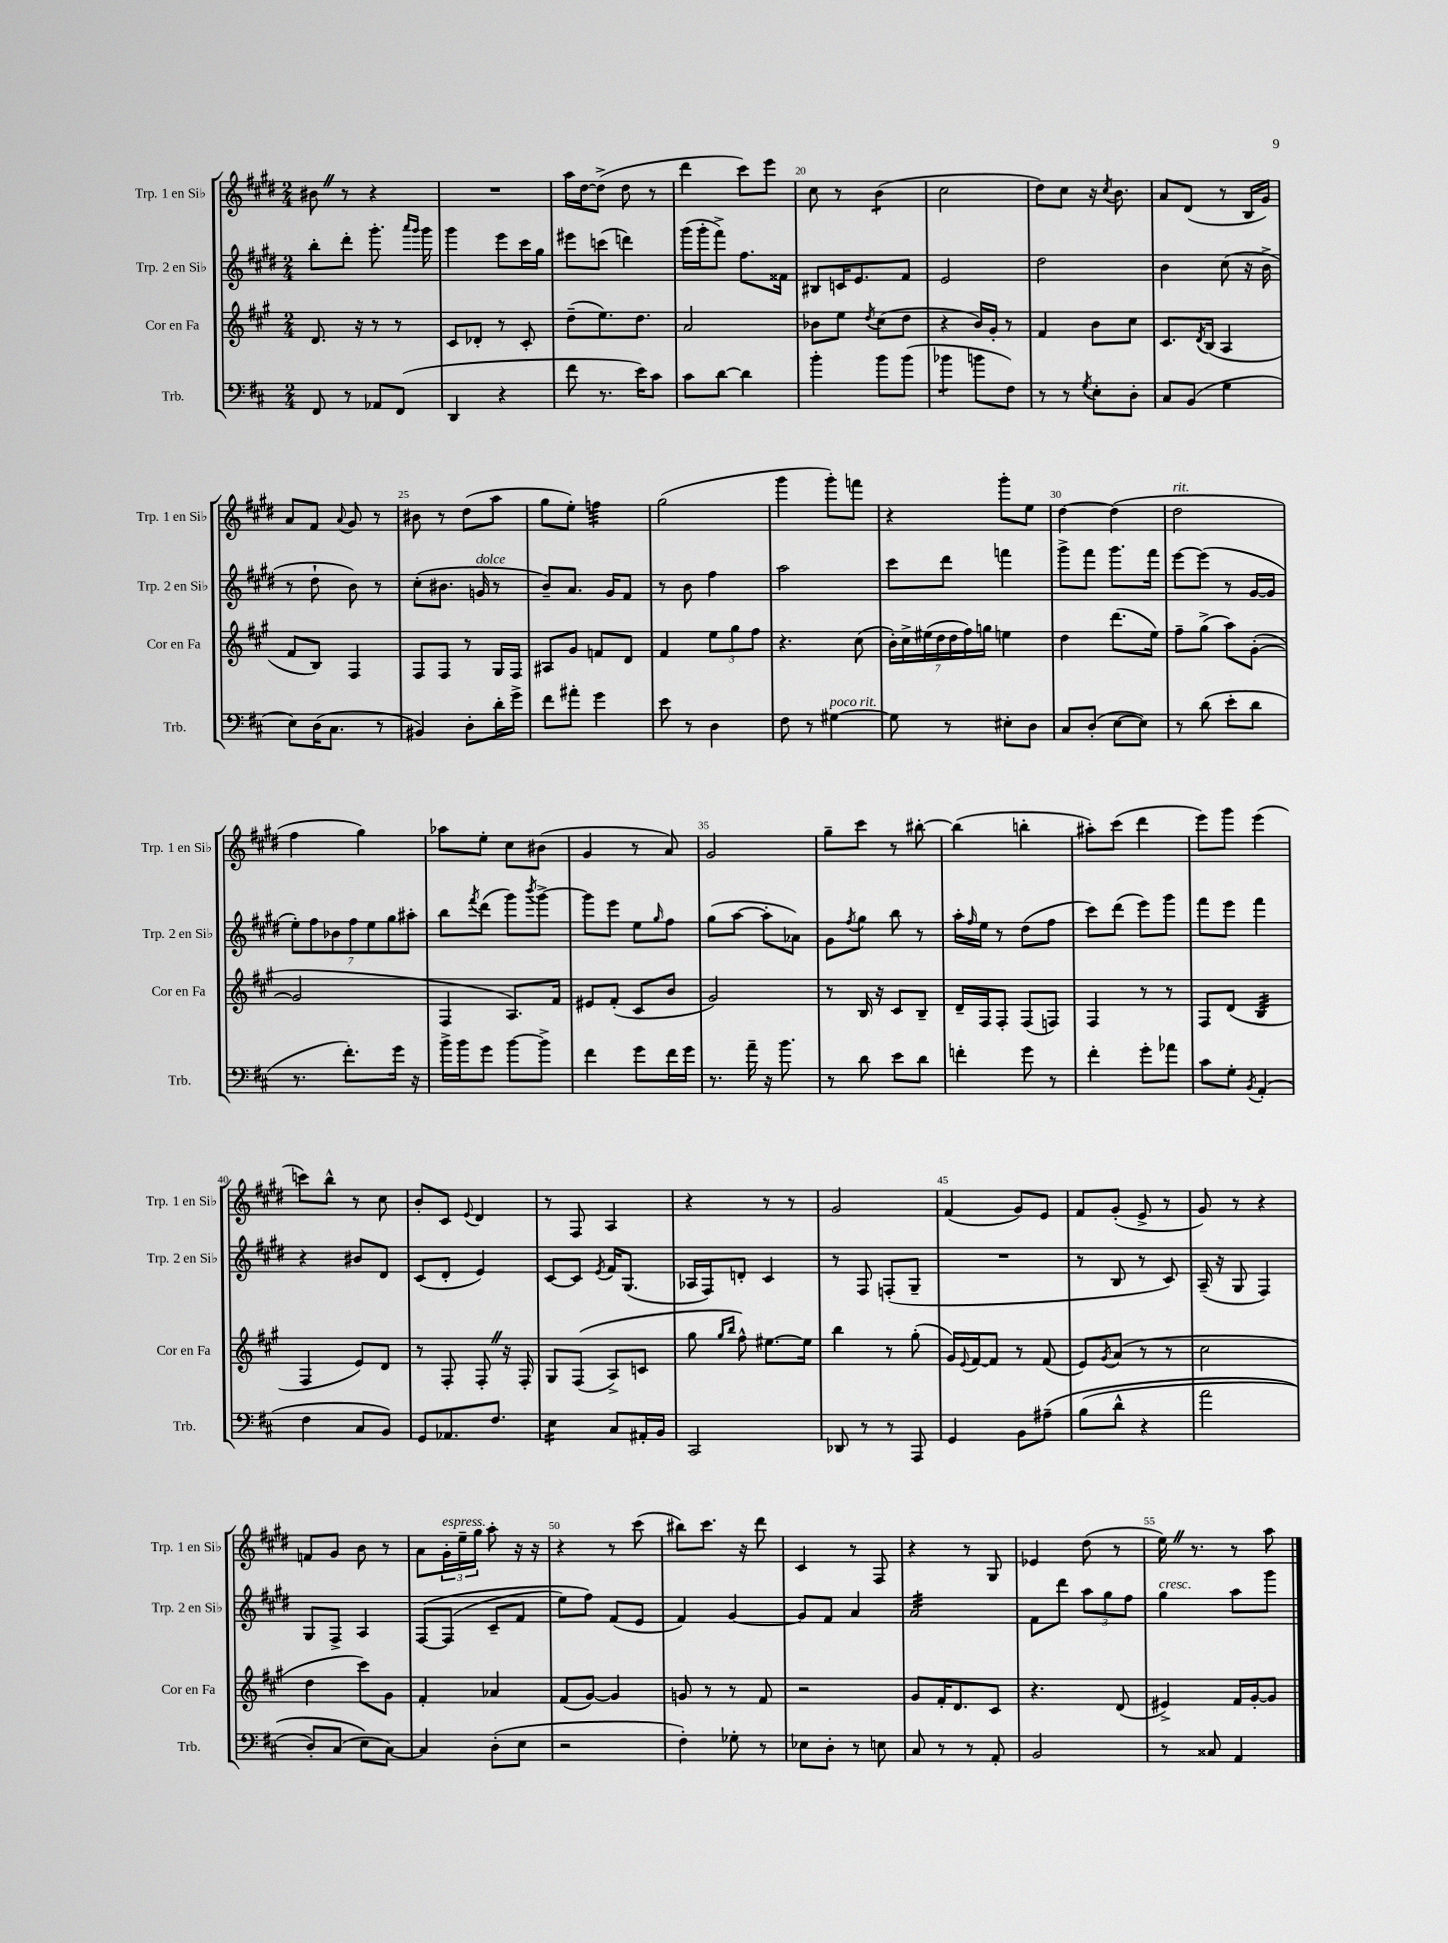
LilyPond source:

<<
\new StaffGroup <<
\new Staff = "s0" \with { instrumentName = "Trp. 1 en Sib" shortInstrumentName = "Trp. 1 en Sib" } {
    \clef treble \key e \major \numericTimeSignature \time 2/4
    bis'8 \once \override BreathingSign.text = \markup { \musicglyph "scripts.caesura.straight" } \breathe r8 r4 |
    R2 |
    a''16 dis''16~ dis''8->( dis''8 r8 |
    dis'''4 cis'''8) e'''8 |
    cis''8 r8 b'4:8( |
    cis''2 |
    dis''8) cis''8 r16 \acciaccatura { cis''8 } b'8. |
    a'8 dis'8( r8 b16 gis'16) |
    a'8 fis'8 \appoggiatura { a'8 } gis'8 r8 |
    bis'8 r8 dis''8( a''8 |
    gis''8 e''8-.) f''4:32 |
    gis''2( |
    gis'''4 gis'''8-.) f'''8 |
    r4 gis'''8-. e''8 |
    dis''4~ dis''4( |
    dis''2^\markup { \italic "rit." } |
    fis''4 gis''4) |
    aes''8 e''8-. cis''8 bis'8( |
    gis'4 r8 a'8) |
    gis'2 |
    gis''8-- cis'''8 r8 bis''8~-. |
    bis''4( b''4-. |
    ais''8-.) cis'''8( dis'''4 |
    e'''8) gis'''8 e'''4( |
    c'''8) b''8-^ r8 cis''8 |
    b'8-. cis'8 \appoggiatura { e'8 } dis'4 |
    r8 fis8 a4 |
    r4 r8 r8 |
    gis'2 |
    fis'4( gis'8) e'8 |
    fis'8 gis'8-.( e'8-> r8 |
    gis'8) r8 r4 |
    f'8 gis'8 b'8 r8 |
    a'8 \tuplet 3/2 { gis'16-.^\markup { \italic "espress." } e''16-- gis''16 } a''8-. r16 r16 |
    r4 r8 cis'''8( |
    bis''8) cis'''8. r16 dis'''8 |
    cis'4 r8 fis8 |
    r4 r8 gis8 |
    ees'4 dis''8( r8 |
    e''16) \once \override BreathingSign.text = \markup { \musicglyph "scripts.caesura.straight" } \breathe r8. r8 a''8 \bar "|." |
}
\new Staff = "s1" \with { instrumentName = "Trp. 2 en Sib" shortInstrumentName = "Trp. 2 en Sib" } {
    \clef treble \key e \major \numericTimeSignature \time 2/4
    b''8-. dis'''8-. gis'''8.-. \grace { a'''16 gis'''16 } gis'''16 |
    gis'''4 e'''8 cis'''16 gis''16 |
    eis'''8 c'''8( d'''4) |
    gis'''16( gis'''16-. fis'''8->) fis''8. fisis'16 |
    bis8 c'16 e'8. fis'8 |
    e'2 |
    dis''2 |
    b'4 cis''8( r16 b'16-> |
    r8 dis''8-! b'8) r8 |
    cis''8-.( bis'8. g'16^\markup { \italic "dolce" } r8 |
    b'8--) a'8. gis'16 fis'8 |
    r8 b'8 fis''4 |
    a''2 |
    cis'''8 dis'''8 f'''4 |
    gis'''8-> fis'''8 gis'''8. fis'''16 |
    e'''8~ e'''8( r8 gis'16~ gis'16 |
    \tuplet 7/4 { e''8-.) fis''8 bes'8 fis''8 e''8 gis''8 ais''8-. } |
    b''8 \acciaccatura { fis'''8 } dis'''8( gis'''8) \acciaccatura { b'''8 } gis'''8~-> |
    gis'''8 e'''8 e''8 \grace { gis''16 } fis''8 |
    gis''8( a''8~ a''8-. aes'8) |
    gis'8 \acciaccatura { fis''8 } gis''8 b''8 r8 |
    a''16-. \grace { fis''16 } e''16 r8 dis''8( fis''8 |
    cis'''8) dis'''8( e'''8) gis'''8 |
    fis'''8 e'''8 fis'''4 |
    r4 bis'8 dis'8 |
    cis'8( dis'8-. e'4) |
    cis'8~ cis'8 \acciaccatura { e'8 } fis'16 gis8.( |
    aes16 fis16) d'8-. cis'4 |
    r8 fis8 f8-.( gis8-- |
    R2 |
    r8 b8 r8 cis'8) |
    a16--( r16 gis8 fis4) |
    gis8 fis8-> a4 |
    fis8~\( fis8( cis'8-- fis'8 |
    e''8) fis''8\) fis'8( e'8 |
    fis'4) gis'4~ |
    gis'8 fis'8 a'4 |
    a'2:32 |
    fis'8 dis'''8 \tuplet 3/2 { a''8 gis''8 fis''8 } |
    gis''4^\markup { \italic "cresc." } a''8 gis'''8 \bar "|." |
}
\new Staff = "s2" \with { instrumentName = "Cor en Fa" shortInstrumentName = "Cor en Fa" } {
    \clef treble \key a \major \numericTimeSignature \time 2/4
    d'8. r16 r8 r8 |
    cis'8 des'8-. r8 cis'8-. |
    d''8--( e''8.) d''8. |
    a'2 |
    bes'8 e''8 \acciaccatura { d''8 } cis''8( d''8 |
    r4 b'16) gis'16-. r8 |
    fis'4 b'8 cis''8 |
    cis'8. \acciaccatura { d'8 } b16( a4 |
    fis'8 b8) fis4 |
    fis8 fis8 r8 gis16 fis16 |
    ais8 gis'8 f'8 d'8 |
    fis'4 \tuplet 3/2 { e''8 gis''8 fis''8 } |
    r4. cis''8( |
    \tuplet 7/4 { b'16-.) cis''16-> eis''16( d''16 d''16 fis''16) g''16 } e''4 |
    d''4 d'''8.( e''16) |
    fis''8-- gis''8->( a''8) gis'8~-.( |
    gis'2 |
    fis4 a8.) fis'16 |
    eis'8 fis'8-.( cis'8 b'8 |
    gis'2) |
    r8 b16 r16 cis'8 b8-- |
    d'16-- fis16 fis8-. fis8( f8) |
    fis4 r8 r8 |
    fis8 d'8( b4:32 |
    fis4 e'8) d'8 |
    r8 fis8-. fis8-. \once \override BreathingSign.text = \markup { \musicglyph "scripts.caesura.straight" } \breathe r16 fis16-. |
    gis8 fis8(\( a8->) c'8 |
    gis''8 \grace { gis''16 b''16 } fis''8-^\) eis''8.~ eis''16 |
    b''4 r8 gis''8-.( |
    gis'16) \appoggiatura { e'8 } fis'16~ fis'8 r8 fis'8( |
    e'8) \acciaccatura { gis'8 } a'8( r8 r8 |
    cis''2 |
    d''4 cis'''8) gis'8 |
    fis'4-. aes'4 |
    fis'8( gis'8~) gis'4 |
    g'8 r8 r8 fis'8 |
    r2 |
    gis'8 fis'16-. d'8. cis'8 |
    r4. d'8( |
    eis'4->) fis'16 gis'16~-. gis'8 \bar "|." |
}
\new Staff = "s3" \with { instrumentName = "Trb." shortInstrumentName = "Trb." } {
    \clef bass \key d \major \numericTimeSignature \time 2/4
    fis,8 r8 aes,8 fis,8( |
    d,4 r4 |
    fis'8 r8. e'16) cis'8 |
    cis'8 d'8~ d'4 |
    b'4-. b'8 b'8( |
    bes'4:8 b'8 fis8) |
    r8 r8 \acciaccatura { g8 } e8-. d8-. |
    cis8 b,8( g4 |
    e8) d16( cis8. r8 |
    bis,4) d8-. d'16-. g'16-> |
    fis'8 ais'8-. g'4 |
    e'8 r8 d4 |
    fis8 r8 gis4~^\markup { \italic "poco rit." } |
    gis8 r8 eis8-. d8 |
    cis8 d8-.( e8~ e8) |
    r8 d'8( e'8-. d'8 |
    r8. fis'8.-.) g'16 r16 |
    b'16-> b'16 g'8 b'8~ b'8-> |
    fis'4 g'8 fis'16 g'16 |
    r8. a'16-- r16 b'8. |
    r8 d'8 e'8 d'8 |
    f'4-. g'8 r8 |
    fis'4-. g'8-. aes'8 |
    cis'8 g8-. \acciaccatura { b,8 } a,4-.( |
    fis4 cis8 b,8) |
    g,8 aes,8. fis8. |
    e4:16 cis8 ais,16-. b,16 |
    cis,2 |
    des,8 r8 r8 a,,8 |
    g,4 b,8 ais8--\( |
    b8( d'8-^ r4 |
    a'2 |
    d8-.) cis8( e8\) cis8~) |
    cis4 d8-.( e8 |
    r2 |
    fis4-.) ges8-. r8 |
    ees8 d8-. r8 e8 |
    cis8 r8 r8 a,8-. |
    b,2 |
    r8 cisis8 a,4 \bar "|." |
}
>>
>>
\layout { \context { \Score currentBarNumber = #16 \override BarNumber.break-visibility = ##(#f #t #t) barNumberVisibility = #(every-nth-bar-number-visible 5) } }
